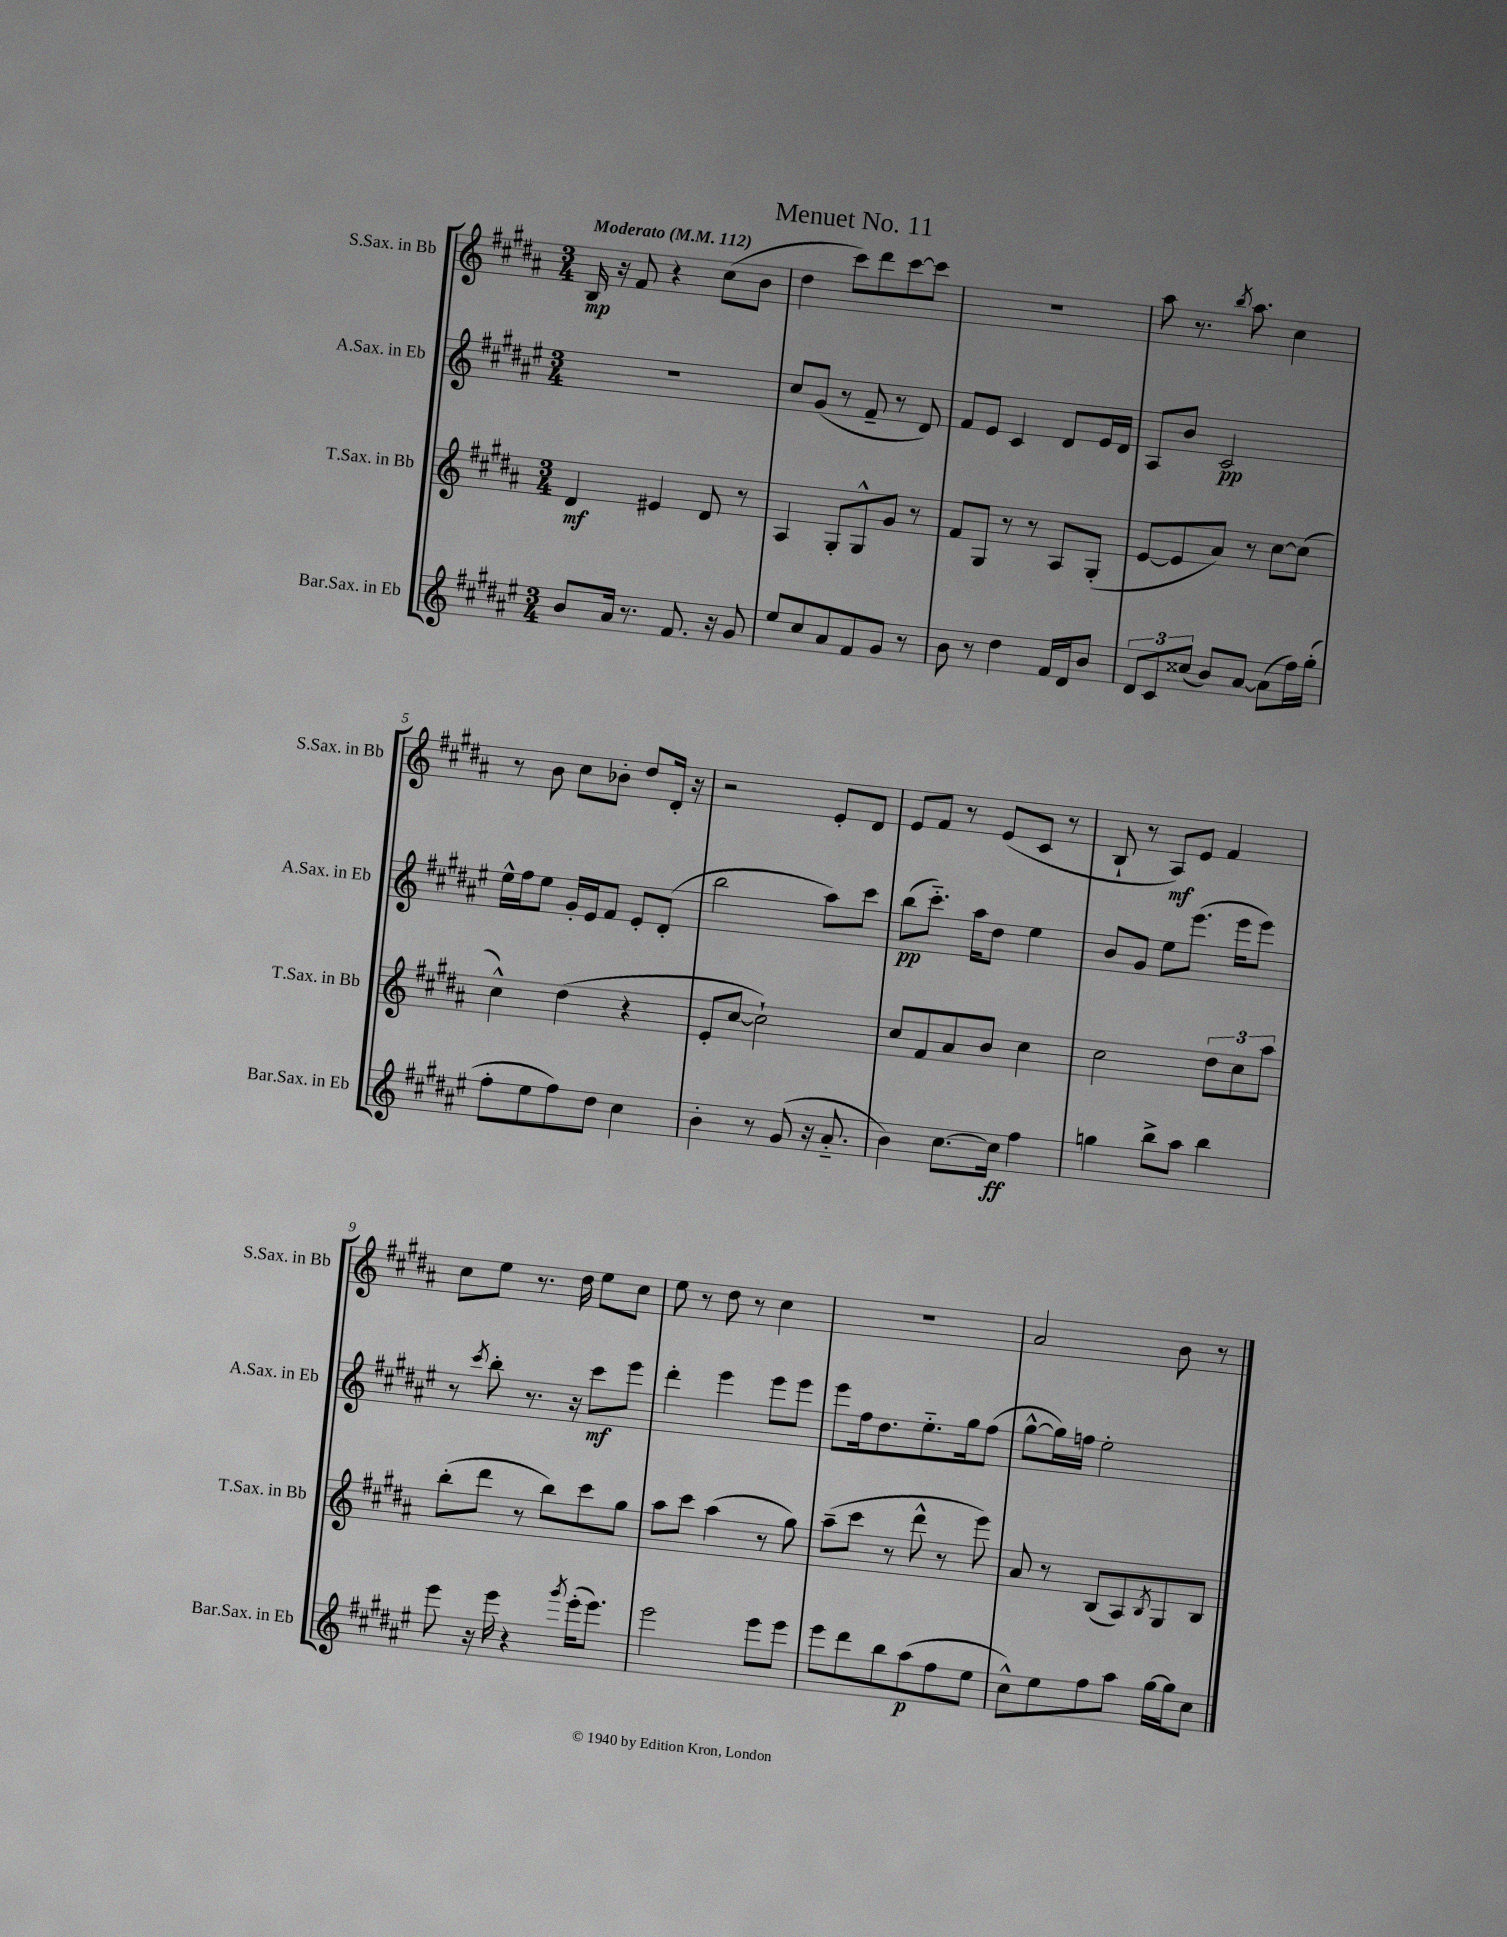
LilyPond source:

\header { title = "Menuet No. 11" }
<<
\new StaffGroup <<
\new Staff = "s0" \with { instrumentName = "S.Sax. in Bb" shortInstrumentName = "S.Sax. in Bb" } {
    \clef treble \key b \major \numericTimeSignature \time 3/4 \tempo "Moderato" 4 = 112
    b16\mp r16 fis'8 r4 cis''8( b'8 |
    dis''4 cis'''8) dis'''8 cis'''8~ cis'''8 |
    R2. |
    ais''8 r8. \acciaccatura { b''8 } ais''8. cis''4 |
    r8 b'8 cis''8 bes'8-. dis''8 dis'16-. r16 |
    r2 e'8-. dis'8 |
    e'8 fis'8 r8 e'8( cis'8 r8 |
    b8-! r8 ais8\mf) e'8 fis'4 |
    cis''8 e''8 r8. dis''16 e''8 cis''8 |
    e''8 r8 dis''8 r8 cis''4 |
    R2. |
    ais'2 b'8 r8 \bar "|." |
}
\new Staff = "s1" \with { instrumentName = "A.Sax. in Eb" shortInstrumentName = "A.Sax. in Eb" } {
    \clef treble \key fis \major \numericTimeSignature \time 3/4
    R2. |
    cis''8 gis'8( r8 fis'8-- r8 dis'8) |
    fis'8 eis'8 cis'4 dis'8 eis'16 dis'16 |
    ais8 b'8 cis'2\pp |
    eis''16-^ fis''16 eis''8 gis'16-. eis'16 fis'8 eis'8-. dis'8-.( |
    b''2 ais''8) cis'''8 |
    b''8\pp( cis'''8.-_) ais''16 dis''8 eis''4 |
    b'8 gis'8 eis''8 eis'''8.( eis'''16 eis'''8) |
    r8 \acciaccatura { cis'''8 } b''8-. r8. r16 cis'''8\mf eis'''8 |
    dis'''4-. eis'''4 eis'''8 eis'''8 |
    eis'''8 fis''16 dis''8. eis''8.-_ gis''16 fis''8( |
    gis''8~-^ gis''16) f''16 eis''2-. \bar "|." |
}
\new Staff = "s2" \with { instrumentName = "T.Sax. in Bb" shortInstrumentName = "T.Sax. in Bb" } {
    \clef treble \key b \major \numericTimeSignature \time 3/4
    dis'4\mf eis'4 dis'8 r8 |
    ais4 gis8-. gis8-^ gis'8 r8 |
    fis'8 gis8 r8 r8 ais8 gis8-.( |
    e'8~ e'8 ais'8) r8 cis''8~ cis''8( |
    cis''4-^) dis''4( r4 |
    e'8-. cis''8~ cis''2-!) |
    cis''8 fis'8 ais'8 b'8 cis''4 |
    cis''2 \tuplet 3/2 { dis''8 cis''8 ais''8 } |
    b''8-.( dis'''8 r8 b''8) cis'''8 gis''8 |
    ais''8 cis'''8 ais''4( r8 gis''8) |
    ais''8--( cis'''8 r8 dis'''8-^ r8 e'''8) |
    ais'8 r8 b8( ais8) \acciaccatura { b8 } gis8 b8 \bar "|." |
}
\new Staff = "s3" \with { instrumentName = "Bar.Sax. in Eb" shortInstrumentName = "Bar.Sax. in Eb" } {
    \clef treble \key fis \major \numericTimeSignature \time 3/4
    b'8 ais'16 r8. fis'8. r16 gis'8 |
    eis''8 cis''8 ais'8 fis'8 gis'8 r8 |
    b'8 r8 dis''4 fis'16 dis'16 b'8 |
    \tuplet 3/2 { dis'8 cis'8 cisis''8( } b'8) ais'8~ ais'8( fis''16) gis''16-.( |
    fis''8-. eis''8 fis''8) dis''8 cis''4 |
    b'4-. r8 gis'8( r16 ais'8.-_ |
    b'4) cis''8.~ cis''16\ff fis''4 |
    g''4 b''8-> ais''8 b''4 |
    eis'''8 r16 eis'''16 r4 \acciaccatura { gis'''8 } eis'''16-.( eis'''8.) |
    eis'''2 eis'''8 eis'''8 |
    eis'''8 dis'''8 b''8 ais''8\p( fis''8 eis''8 |
    cis''8-^) eis''8 fis''8 ais''8 gis''16~ gis''16 cis''8 \bar "|." |
}
>>
>>
